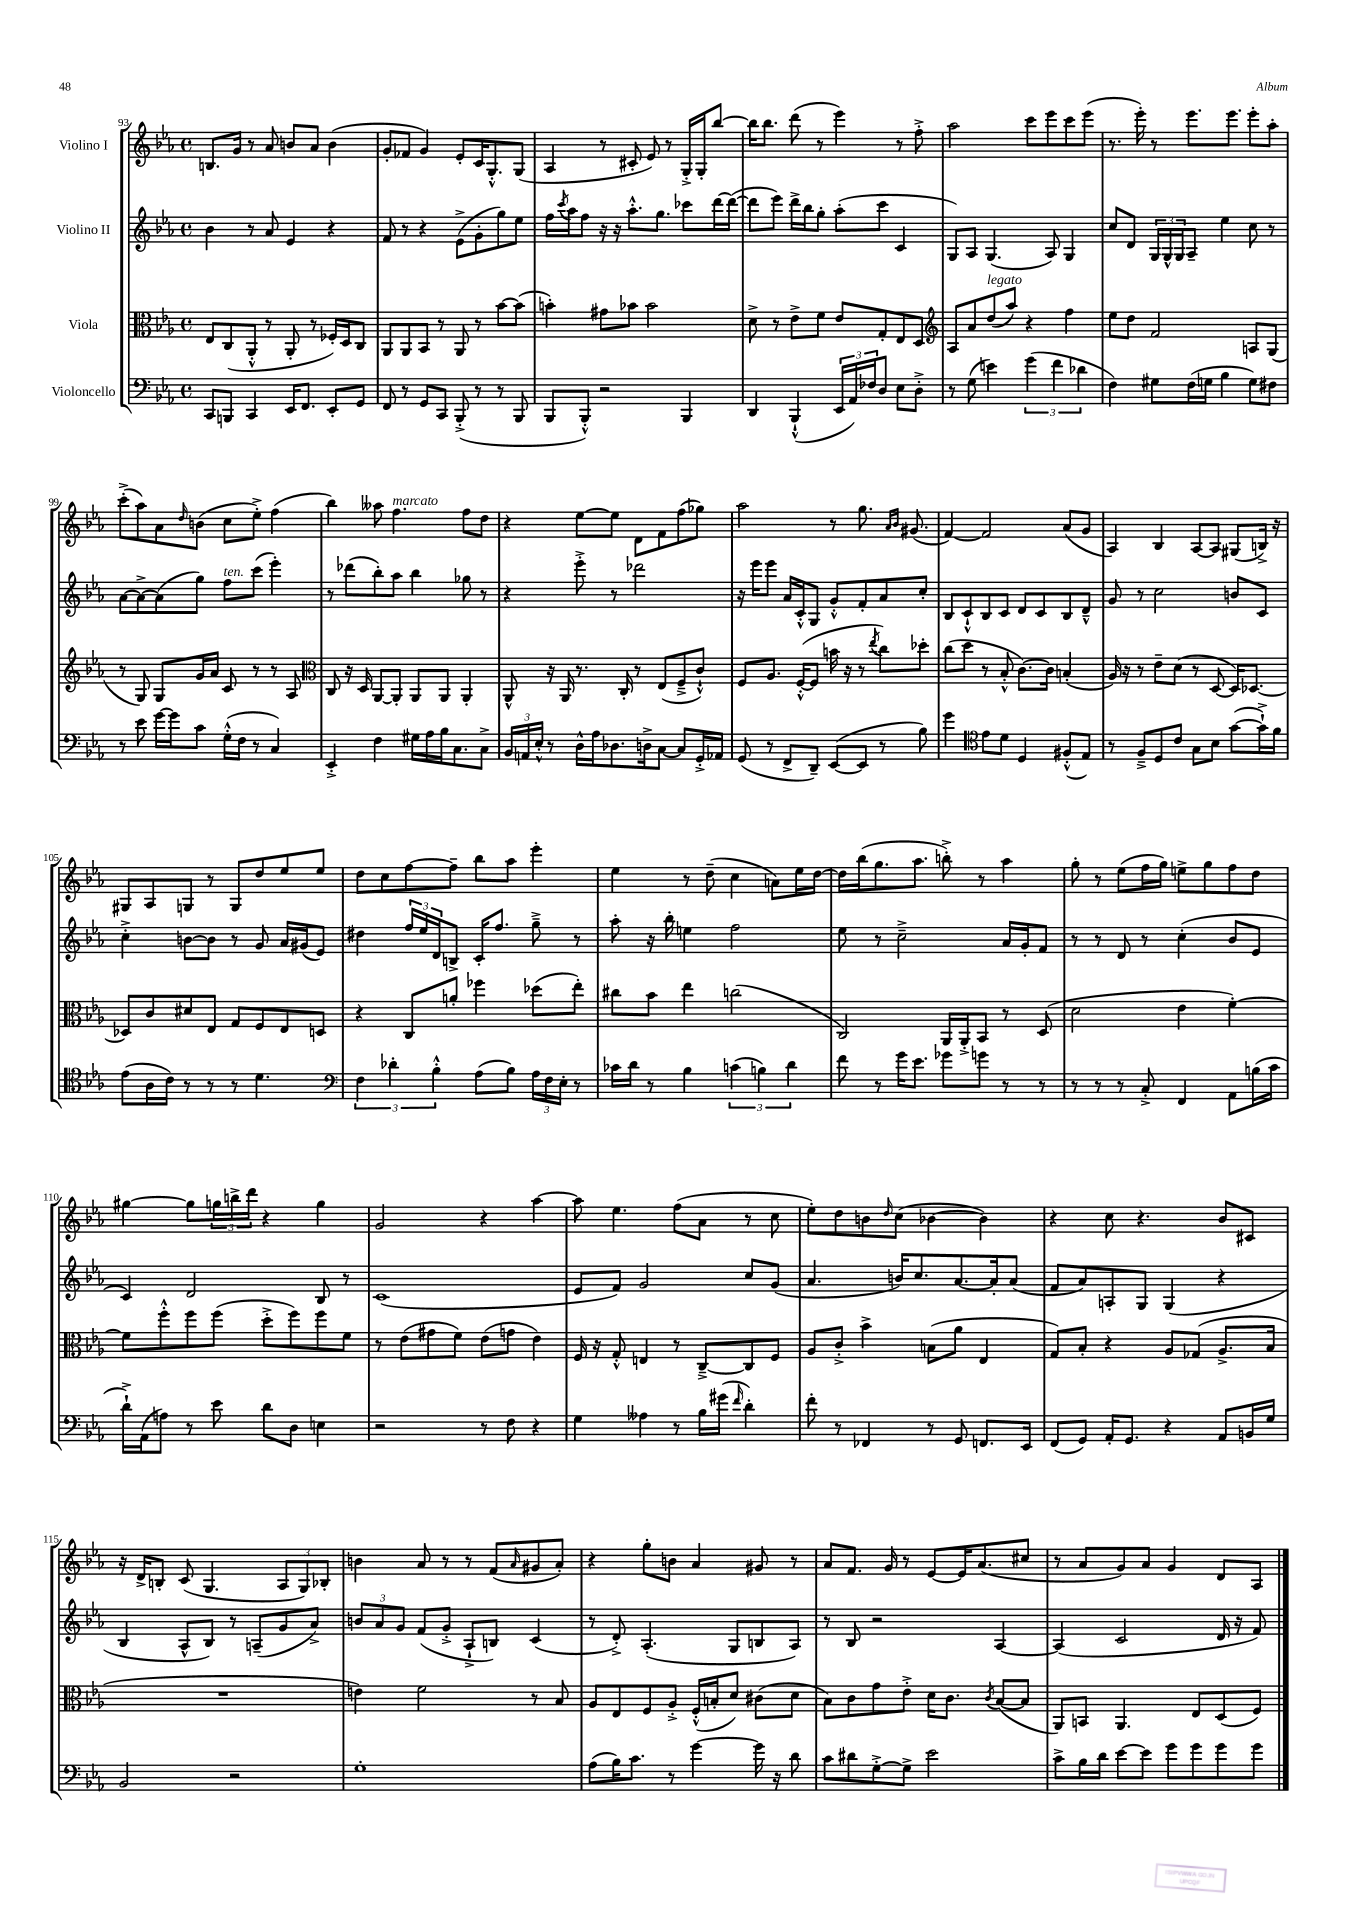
<<
\new StaffGroup <<
\new Staff = "s0" \with { instrumentName = "Violino I" } {
    \clef treble \key ees \major \defaultTimeSignature \time 4/4
    b8. g'16 r8 aes'8 b'8 aes'8 b'4( |
    g'8-. fes'8 g'4) ees'8-. c'16 g8.-.-^ g8( |
    aes4 r8 cis'8-. ees'8) r8 g16-.-> g16-. bes''8~ |
    bes''16 bes''8. d'''8( r8 ees'''4) r8 f''8-.-> |
    aes''2 c'''8 ees'''8 c'''8 ees'''8( |
    r8. ees'''16-.) r8 ees'''8. ees'''8. ees'''8-. aes''8-. |
    c'''8-.->( aes''8) aes'8 \grace { d''16 } b'8( c''8 ees''8-.->) f''4( |
    bes''4) aeses''8 f''4.^\markup { \italic "marcato" } f''8 d''8 |
    r4 ees''8~ ees''8 d'8 f'8 f''8( ges''8) |
    aes''2 r8 g''8. \grace { aes'16 bes'16 } gis'8.( |
    f'4~) f'2 aes'8( g'8 |
    aes4) bes4 aes8~ aes8 gis8( b16->) r16 |
    gis8 aes8 g8 r8 g8 d''8 ees''8 ees''8 |
    d''8 c''8 f''8~ f''8-- bes''8 aes''8 ees'''4-. |
    ees''4 r8 d''8--( c''4 a'8) ees''16 d''16~ |
    d''16 bes''16( g''8. aes''8. b''8-.->) r8 aes''4 |
    g''8-. r8 ees''8( f''16 g''16) e''8-> g''8 f''8 d''8 |
    gis''4~ gis''8 \tuplet 3/2 { g''16 b''16-> d'''16 } r4 g''4 |
    g'2 r4 aes''4~ |
    aes''8 ees''4. f''8( aes'8 r8 c''8 |
    ees''8-.) d''8 b'8 \grace { d''16 } c''8( bes'4~ bes'4) |
    r4 c''8 r4. bes'8 cis'8 |
    r16 d'16-> b8-. c'8( g4. \tuplet 3/2 { aes8 g8) bes8-. } |
    b'4 aes'8 r8 r8 f'8( \grace { aes'16 } gis'8 aes'8-.) |
    r4 g''8-. b'8 aes'4 gis'8 r8 |
    aes'8 f'8. g'16 r8 ees'8~ ees'16 aes'8.( cis''8 |
    r8 aes'8 g'8) aes'8 g'4 d'8 aes8 \bar "|." |
}
\new Staff = "s1" \with { instrumentName = "Violino II" } {
    \clef treble \key ees \major \defaultTimeSignature \time 4/4
    bes'4 r8 aes'8 ees'4 r4 |
    f'8 r8 r4 ees'8->( g'8-. g''8) ees''8 |
    f''16 \acciaccatura { c'''8 } aes''16 f''8 r16 r16 aes''8.-.-^ g''8. ces'''8 d'''16~ d'''16~( |
    d'''8 ees'''8) d'''16-> bes''16 g''8-. aes''8-.( c'''8 c'4 |
    g8) aes8 g4.( aes8) g4 |
    c''8 d'8 \tuplet 3/2 { g16 g16-^ g16 } aes8-- ees''4 c''8 r8 |
    aes'8~ aes'8~-> aes'8( g''8) f''8^\markup { \italic "ten." } c'''8( ees'''4-.) |
    r8 des'''8( bes''8-.) aes''8 bes''4 ges''8 r8 |
    r4 ees'''8-.-> r8 des'''2 |
    r16 ees'''16 ees'''8 aes'16 c'16-.-^ g8 g'8-.-^ f'8-. aes'8 c''8-. |
    bes8 c'8-!-^ bes8 c'8 d'8 c'8 bes8 d'8---^ |
    g'8 r8 c''2 b'8 c'8 |
    c''4-.-> b'8~ b'8 r8 g'8 aes'16 gis'16( ees'8) |
    dis''4 \tuplet 3/2 { f''16 ees''16 d'16 } b8-> c'16-. f''8. g''8---> r8 |
    aes''8-. r16 bes''16-. e''4 f''2 |
    ees''8 r8 c''2---> aes'16 g'16-. f'8 |
    r8 r8 d'8 r8 c''4-.( bes'8 ees'8 |
    c'4) d'2 bes8 r8 |
    c'1( |
    ees'8 f'8) g'2 c''8 g'8( |
    aes'4. b'16) c''8. aes'8.~ aes'16-. aes'8( |
    f'8 aes'8) a8-. g8 g4( r4 |
    bes4 aes8-^ bes8) r8 a8--( g'8 aes'8->) |
    \tuplet 3/2 { b'8 aes'8 g'8 } f'8( g'8-.-> aes8-!-> b8) c'4( |
    r8 d'8-.->) aes4.-.( g8 b8 aes8) |
    r8 bes8 r2 aes4~ |
    aes4( c'2 d'16 r16 f'8) \bar "|." |
}
\new Staff = "s2" \with { instrumentName = "Viola" } {
    \clef alto \key ees \major \defaultTimeSignature \time 4/4
    ees8 c8( aes,8-.-^ r8 aes,8-. r8 fes16-.) d16 c8 |
    aes,8 aes,8 bes,8 r8 aes,8 r8 bes'8~ bes'8( |
    b'4-.) gis'8 bes'8 bes'2 |
    d'8-> r8 ees'8-> f'8 ees'8 g8-. ees8 d8 |
    \clef treble aes8 aes'8 d''8^\markup { \italic "legato" }( aes''8) r4 f''4 |
    ees''8 d''8 f'2 a8 g8( |
    r8 g8) g8 g'16 aes'16 c'8 r8 r8 aes8 |
    \clef alto c8 r16 d16 aes,8~ aes,8-. aes,8 aes,8 aes,4-. |
    aes,8-^ r16 aes,16 r8. c16-. r8 ees8( f8---> c'8-!-^) |
    f8 aes8. f16~-.-^( f8 b'16 r16 r8 \acciaccatura { ees''8 } c''8) des''8-. |
    c''8( d''8 r8 bes8-.-^ c'8.~) c'16 b4-.( |
    aes16) r16 r8 ees'8-- d'8( r8 d8~ d16) des8.~ |
    des8 c'8 dis'8 ees8 g8 f8 ees8 d8 |
    r4 c8 a'8-. fes''4 des''8( ees''8-.) |
    cis''8 bes'8 ees''4 c''2( |
    c2) aes,16 aes,16-.-> bes,8 r8 d8( |
    d'2 ees'4 f'4~-.) |
    f'8 f''8-.-^ f''8 f''8( d''8-.-> f''8) f''8 f'8 |
    r8 ees'8( gis'8 f'8) ees'8( g'8 ees'4) |
    f16 r16 g8-.-^ e4 r8 c8~---> c8 f8 |
    aes8 c'8-.-> bes'4-> b8( aes'8 ees4 |
    g8) bes8-. r4 aes8 ges8( aes8.-> bes16 |
    R1 |
    e'4) f'2 r8 bes8 |
    aes8 ees8 f8 aes8-.-> f16-.-^( b16-. d'8) cis'8( d'8 |
    bes8) c'8 g'8 ees'8-.-> d'16 c'8. \acciaccatura { c'8 } bes8~( bes8 |
    aes,8) b,8 aes,4. ees8 d8( f8) \bar "|." |
}
\new Staff = "s3" \with { instrumentName = "Violoncello" } {
    \clef bass \key ees \major \defaultTimeSignature \time 4/4
    c,8 b,,8 c,4 ees,16 f,8. ees,8-. g,8 |
    f,8 r8 g,8 c,8 bes,,8-.->( r8 r8 bes,,8 |
    bes,,8 bes,,8-.-^) r2 bes,,4 |
    d,4 bes,,4-!-^( \tuplet 3/2 { ees,16 aes,16) fes16 } d8 ees8 d8-.-> |
    r8 g8( e'4) \tuplet 3/2 { g'4( f'4 des'4 } |
    f4) gis8 f16( g16 bes4 g8) fis8 |
    r8 ees'8 g'16~ g'16 c'8 g16-.-^( f16 r8 c4) |
    ees,4-.-> f4 gis16 aes16 bes16 c8. c8-> |
    \tuplet 3/2 { bes,16 a,16 ees16-.-^ } r8 d16-^ aes16 des8. d16-> c8~ c8 g,16-.-> aes,16 |
    g,8( r8 f,8-> d,8--) ees,8~( ees,8 r8 bes8) |
    g'4 \clef tenor ees'8 d'8 d4 fis8-.-^( ees8) |
    r8 f8---> d8 c'8 g8 bes8 g'8~( g'16-!->) f'16 |
    ees'8( aes16 c'16) r8 r8 r8 d'4. |
    \clef bass \tuplet 3/2 { f4 des'4-. bes4-.-^ } aes8( bes8) \tuplet 3/2 { aes16 f16 ees16-. } r8 |
    ces'16 d'16 r8 bes4 \tuplet 3/2 { c'4( b4) d'4 } |
    f'8 r8 g'16 ees'8. ges'8 g'8 r8 r8 |
    r8 r8 r8 c8-.-> f,4 aes,8 b16( c'16 |
    d'16-!->) aes,16( a8) r8 ees'8 d'8 d8 e4 |
    r2 r8 f8 r4 |
    g4 aeses4 r8 bes16 gis'16( \grace { f'16 } d'4-.) |
    f'8-. r8 fes,4 r8 g,8 f,8. ees,16 |
    f,8( g,8) aes,16-. g,8. r4 aes,8 b,16 g16 |
    bes,2 r2 |
    g1-. |
    aes8( bes16) c'8. r8 g'4~ g'16 r16 d'8 |
    c'8 dis'8 g8~-.-> g8-> ees'2 |
    c'8-> bes16 d'16 ees'8~ ees'8 g'8 g'8 g'8 g'8 \bar "|." |
}
>>
>>
\layout { \context { \Score currentBarNumber = #93 } }
